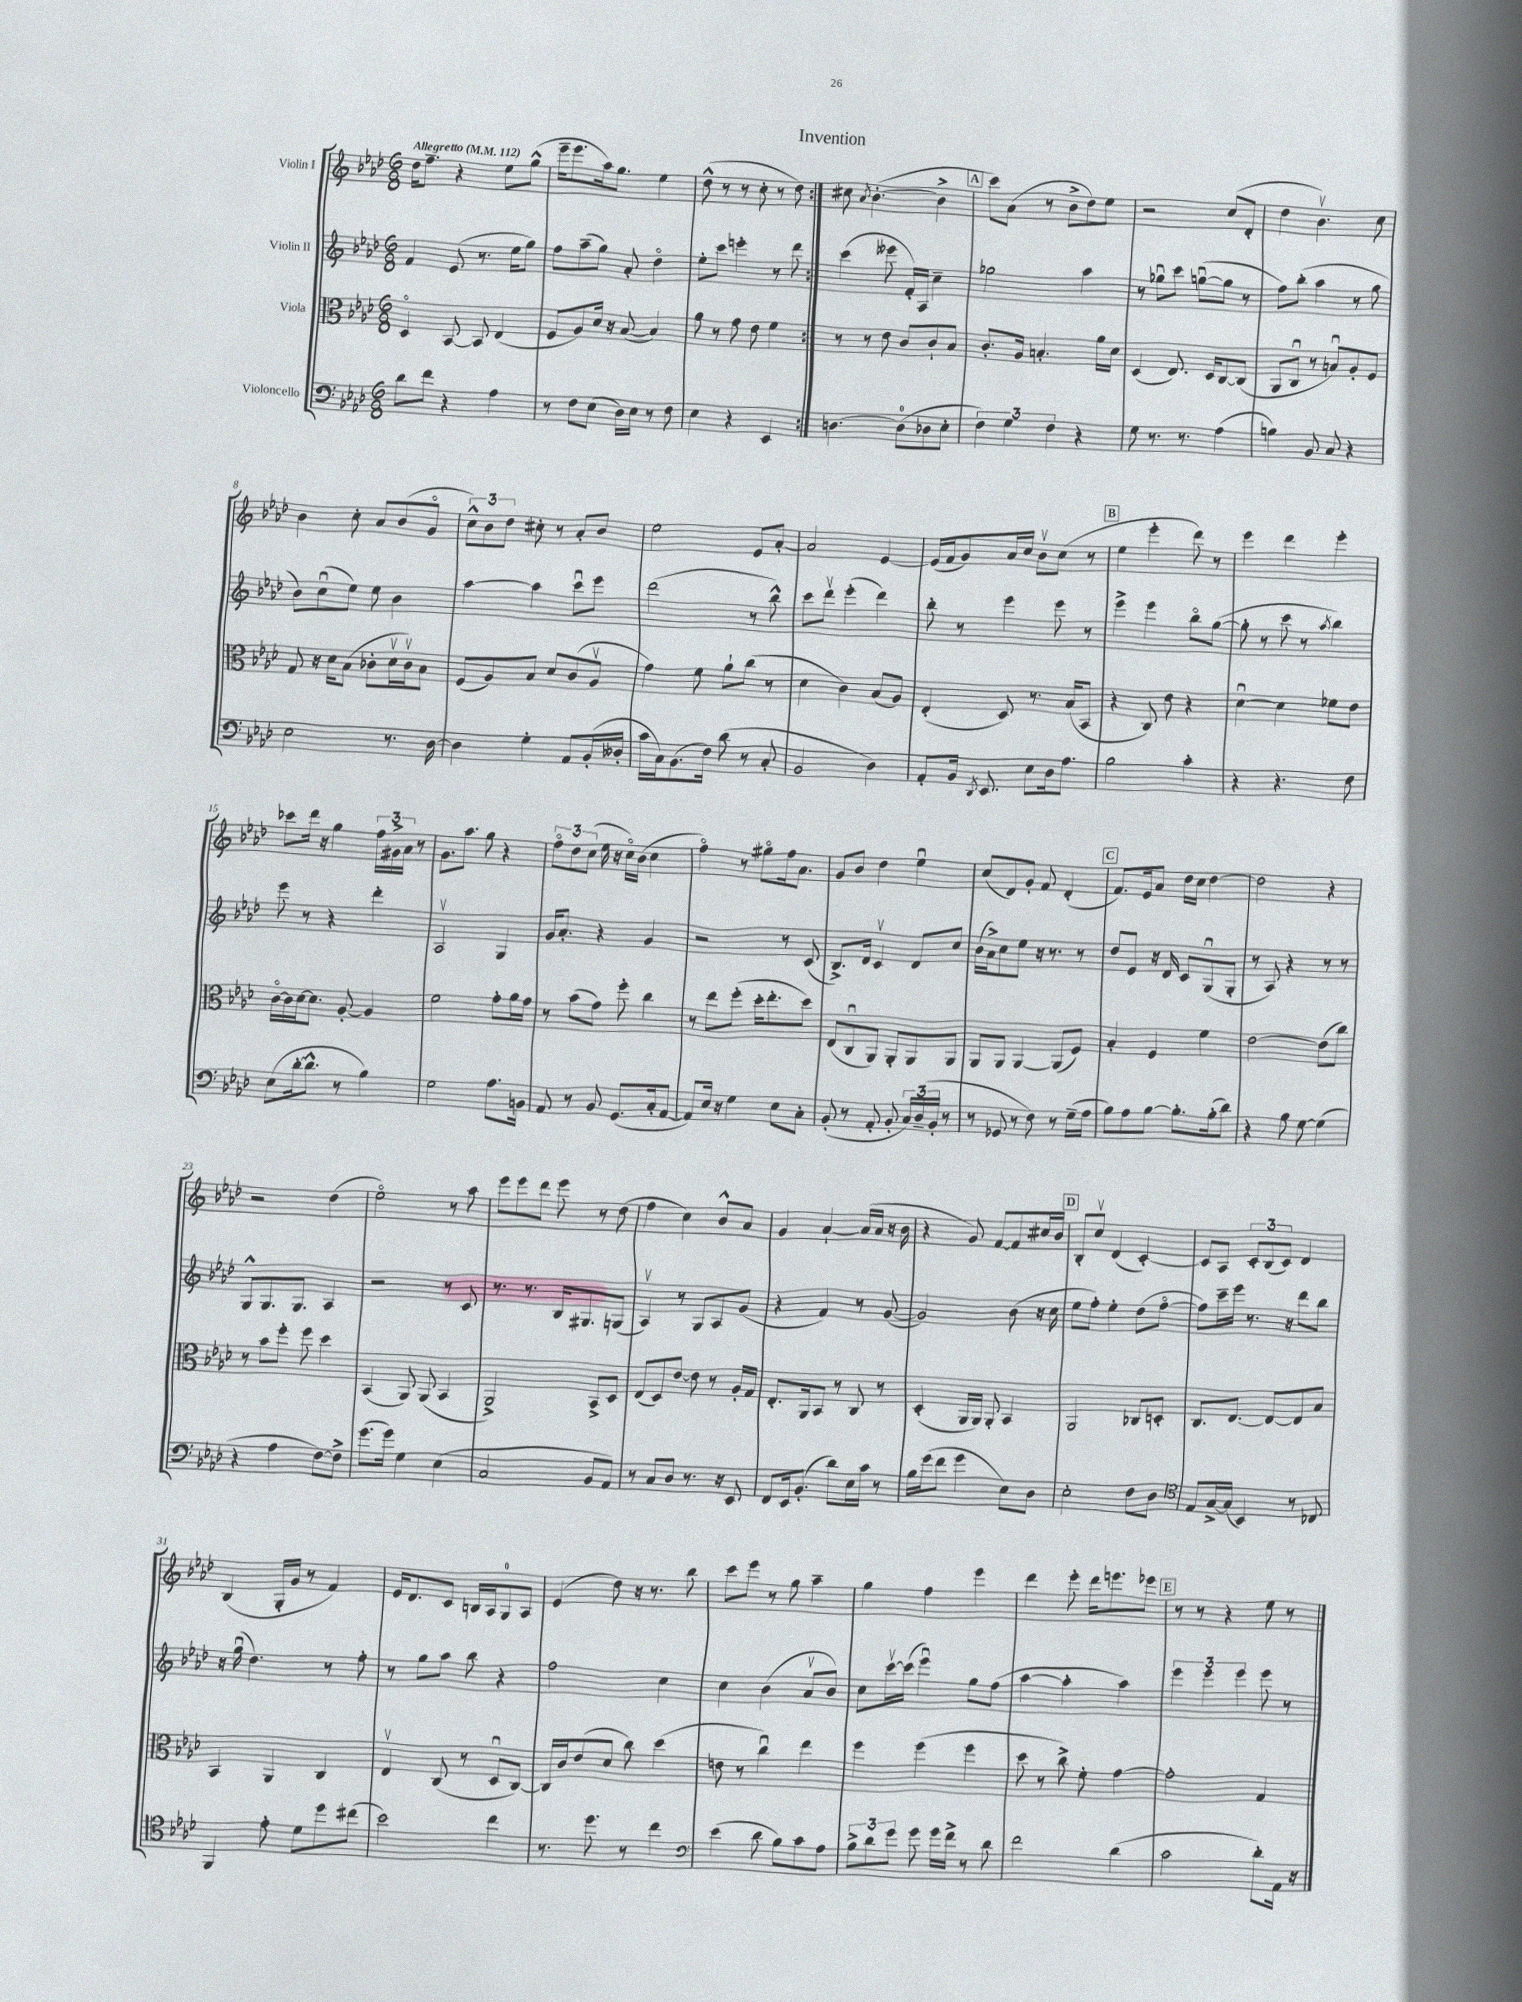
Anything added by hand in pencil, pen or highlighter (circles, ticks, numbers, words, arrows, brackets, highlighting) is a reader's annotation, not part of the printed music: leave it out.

**kern	**kern	**kern	**kern
*staff4	*staff3	*staff2	*staff1
*clefF4	*clefC3	*clefG2	*clefG2
*k[b-e-a-d-]	*k[b-e-a-d-]	*k[b-e-a-d-]	*k[b-e-a-d-]
*M6/8	*M6/8	*M6/8	*M6/8
*MM112	*MM112	*MM112	*MM112
8d-\L	4D-o/	4f/	16dd-\LK
.	.	.	8.ff~\J
8f\J	.	.	.
4r	[8BB-/	(8e-/	4r
.	8BB-/]	8.r	.
4A-\	(4E-/	.	8ee-\L
.	.	16ee-\LK	.
.	.	8gg\J)	(8gg^^\J
=	=	=	=
8r	8F/L	8ff\L	16eee-~\LK
.	.	.	8.eee-\
8F\L	8A-/)	(8aa-~\	.
(8E-\J	16d-/Jk	8gg\J)	16aa-\k)
.	16r	.	8.gg\J
16D-\LL)	([8B-/	8a-'/	.
16E-\JJ	.	.	.
8r	4B-/])	4dd-o\	4ee-\
8F\	.	.	.
=	=	=	=
4E-\	8a-\	8ee-'\L	(8dd-^^\
.	8r	8ccc\J	8r
4r	8g\	4eee'\	8r
.	8e-\	.	8cc'\
4EE-/	4f\	8r	8r
.	.	8ddd-\	8dd-\)
=:|!	=:|!	=:|!	=:|!
[4.D\	8r	(4ccc\	8cc#\
.	.	.	8qa-/
.	8r	.	([4.b-'\
.	8e-\	8eee--\	.
(8D\]L	8c/L	16f'/LL)	.
.	.	16A-/JJ	.
8D-\	8c`/	4cc~\	4b-^\]
8E-'\J	8B-/J	.	.
=	=	=	=
6F\)	8.c'/L	2gg-\	8ccc\L)
.	.	.	(8a-\J
6G\	.	.	.
.	16A-/Jk	.	.
.	4.B'/	.	8r
6F\	.	.	.
.	.	.	8b-^\L
4r	.	4aa-\	8dd-\)
.	16a-\LL	.	8ee-\J
.	16d-\JJ	.	.
=	=	=	=
8G\	(4D-/	8r	2r
8.r	.	8gg-u\L	.
.	8.E-/)	8ccc\J	.
8.r	.	.	.
.	.	([8ggu\L	.
.	16D-/LK	.	.
(4A-\	[8C/	8gg\]J	(8cc/L
.	(8C/]J	8r	8d-'/J
=	=	=	=
4B\)	8AA-/L	8ff\L)	4dd-\
.	8Cu/J	(8bb-'\J	.
8BB-/	8r	4aa-\	4.b-v\)
8C/	8Bu/L)	.	.
4r	8A-'/	8r	.
.	8F/J	8gg\	8cc\
=	=	=	=
2E-\	8G/	8b-\L)	4b-\
.	16r	(8ccu\	.
.	16d-\LK	.	.
.	(8B-\J	8ee-\J)	8cc'\
.	8c-'\L	8ee-\	8a-/L
8.r	16d-v\L	4b-\	(8b-/
.	16c-v\J)	.	.
.	8B-\J	.	8go/J
[16D-\	.	.	.
=	=	=	=
4D-\]	(8F/L	[4aa-\	12cc^^\L)
.	.	.	12b-\
.	8A-/)	.	.
.	.	.	12dd-\J
4G'\	8B-/J	4aa-\]	8cc#'\
.	8d-/L	.	8r
8AA-/L	(8c/	8cccu\L	8a-'/L
(16BB-'/L	8A-v/J	8eee-\J	8b-/J
16D--'/JJ	.	.	.
=	=	=	=
16c\LL	4g\)	(2ddd-\	2ee-\
16C\J)	.	.	.
(8.BB-\	.	.	.
.	8f\	.	.
16F\Jk)	.	.	.
(8d-\	8a-`\L	.	.
8r	(8cc\J	8r	8e-/L
8C'/	8r	8bb-^^\)	[8a-'/J
=	=	=	=
2BB-/	4d-\	8ccc\L	2a-/]
.	.	8ddd-v\J	.
.	4c\)	(4eee-'\	.
4D-\)	(8B-/L	4ddd-\)	[4e-/
.	8A-/J)	.	.
=	=	=	=
8AA-'/L	(4E-'/	8bb-'\	(16e-/]LL
.	.	.	16f/J
16BB-/Jk	.	8r	8g/)
8qDD-/	.	.	.
8.EE-/	.	.	.
.	8D-/)	4eee-\	16a-/L
.	.	.	16cc/JJ
8E-\L	8.r	.	8b-v\L
16D-\k	.	8eee-\	(8cc\J
8.A-\J	(16B-/LK	.	.
.	8BB-/J	8r	8r
=	=	=	=
2B-\	4r	4eee-^\	4ee-\
.	8C/)	4eee-\	4eee-'\
.	8e-\	.	.
4c'\	4r	8bb-o\L	8ddd-\)
.	.	([8gg\J	8r
=	=	=	=
4r	[4d-u\	8gg'\]	4eee-\
.	.	8r	.
4.r	4d-\]	8ccc\	4ddd-\
.	.	8r	.
.	.	8qaa-/	.
.	8f-\L	4bb-\)	4eee-'\
8F\	8e-\J	.	.
=	=	=	=
(8E-\L	[16co\LL	8eee-\	8ccc-\L
.	16c\]	.	.
[16d-'\k	[16d-\J	8r	16ddd-\Jk
8.d-^^\]J	8.d-\]J	.	16r
.	.	4r	4gg\
8r	[8A-'/	.	.
4B-\)	4A-/]	4ddd-'\	24ff\LL
.	.	.	24g#^\
.	.	.	24a-\JJ
.	.	.	8r
=	=	=	=
2G\	2f\	2A-v/	8.g\L
.	.	.	8.aa-\J
.	.	.	8gg\
8.A-\L	8g'\L	4G/	4r
.	16a-\L	.	.
16BB\Jk	16g\JJ	.	.
=	=	=	=
8AA-/	8r	16g/LK	12ffo\L
.	.	8.a-'/J	.
.	.	.	12dd-\
8r	(8b-\L	.	.
.	.	.	(12cc\J
8BB-/	8g\J)	4r	16ee-\
.	.	.	16r
(8.GG/L	8ff'\	.	16cco\LL)
.	.	.	(16b-\JJ
.	4cc\	4g/	4cc\
16C'/k	.	.	.
[8AA-/J	.	.	.
=	=	=	=
8AA-/]L)	8r	2r	4ffo\)
16E-/Jk	8ee-\L	.	.
16r	.	.	.
4G\	(8ff'\J	.	8r
.	16dd-'\LK	.	8gg#o\L
.	8.ee-'\	.	.
8E-\L	.	8r	16ff\k
.	.	.	8.a-\J
8C'\J	8dd-\J)	(8c/	.
=	=	=	=
(8BB-'/	(8E-/L	8.B-^/L)	8g/L
8r	8Cu/	.	8b-/J
.	.	16d-/Jk	.
8AA-'/	8AA-/J)	4cv/	4dd-\
8BB-'/	8AA-'/L	.	.
24C/LL)	8AA-/	8d-/L	4ee-u\
(24D-~/	.	.	.
24BB-'/JJ	.	.	.
8r	8AA-/J	8cc/J	.
=	=	=	=
8r	8AA-/L	(16b-\LL	(8cc/L
.	.	16a-^\J)	.
8GG-/	8AA-/J	8cc\	8d-/)
8r	[4AA-/	8ee-\J	8g'/J
8F\)	.	16r	8f/
.	.	8.r	.
8r	(8AA-/]L	.	(4d-'/
(16G~\LL	8F/J)	8r	.
16A-\JJ	.	.	.
=	=	=	=
8B-\L)	4B-'/	8dd-/L	8.f/L)
8A-\	.	8e-/J	.
.	.	.	16e-/k
[8B-\J	4F/	16r	8a-/J
.	.	16d-/	.
8.B-'\]L	.	8c/L	16dd-\LL
.	.	.	16cc\JJ
.	4f\	(8Gu/	[4dd-\
(16B-'\k	.	.	.
8d-\J)	.	8G'/J	.
=	=	=	=
4r	[2e-\	8r	2dd-\]
.	.	8A-/)	.
8B-\	.	4r	.
[8G\	.	.	.
(4G\]	(8e-\]L	8r	4r
.	8cc\J)	8r	.
=	=	=	=
4r	8r	8G^^/L	2r
.	8b-\L	8.G/	.
4A-\	8ff'\J	.	.
.	.	8.G/J	.
.	8ff\	.	.
[8F\L)	4dd-\	4A-/	(4dd-\
8F^\]J	.	.	.
=	=	=	=
(8.g\L	(4BB-/	2r	2ee-o\)
16g\Jk)	.	.	.
4G\	8AA-/)	.	.
.	(8AA-/	.	.
(4E-\	4BB-/	8r	8r
.	.	8c/	8aa-\
=	=	=	=
2C/	2AA-^/)	8.r	8eee-\L
.	.	.	8eee-\
.	.	8.r	.
.	.	.	8ddd-\J
.	.	16B-/LK	8eee-\
.	.	8.G#/	.
8BB-/L	8BB-^/L	.	8r
8AA-/J)	8D-/J	(8G/J	(8dd-\
=	=	=	=
8r	(8E-/L	4A-v/)	4ff\
8C/L	8D-/)	.	.
8D-/J	[8e-/J	8r	4cc\)
8.r	8e-\]	8G/L	.
.	8r	8A-/	8b-^^/L
16r	.	.	.
8EE-/	16A-'/LL	(8g/J	8a-/J
.	16G/JJ	.	.
=	=	=	=
8FF/L	8.E-'/L	4r	4g/
16EE-/k	.	.	.
(8.BB-'/J	16AA-/k	.	.
.	8BB-/J	4f/)	[4a-`/
8d-\L)	8r	.	.
16E-\L	8C/	8r	(16a-/]LL
16c\JJ	.	.	16a-/JJ
8r	8r	([8g/	16r
.	.	.	16b-\
=	=	=	=
16B-\LL	(4D-'/	2g/])	4r
(16g\J	.	.	.
8f\J	.	.	.
4g\	16AA-/LL	.	8g/)
.	16AA-/JJ)	.	.
.	8AA-'/	.	[8f/L
8E-\L)	4BB-/	(8b-\	8f/]
8D-\J	.	16r	16cc#/L
.	.	16cc\	16b-/JJ
=	=	=	=
2E-'\	2AA-/	8ee-\L	8B-'/L
.	.	8ff'\J)	8ccv/J
.	.	4ee-'\	(4d-/
8F\L	8C-/L	(8dd-\L	[4c'/)
8D-\J	8D'/J	[8ffo\J	.
=	=	=	=
*clefC4	*	*	*
8E-/L	8.C/L	8ff\]L)	8c/]L
[16G^/L	.	16ccc~\L	8A-/J
(16G/]JJ	[8.E-/J	16eee-\JJ	.
4BB-/)	.	8.r	12c'/L
.	.	.	(12B-/
.	8E-/_L	.	.
.	.	.	12c/J)
.	.	16r	.
8r	8E-/]	8ddd-\L	4d-/
8C-/	8B-/J	8bb-\J	.
=	=	=	=
4FF/	4BB-/	16r	(4B-/
.	.	(16ggu\	.
.	.	4.dd-\)	.
8e-'\	4AA-/	.	16G'/LL
.	.	.	16g/JJ
8d-\L	.	.	8r
8dd-\	4C/	8r	4f/)
(8cc#\J	.	8ff'\	.
=	=	=	=
2b-\)	4E-v/	8r	16e-/LK
.	.	.	8.d-/
.	.	8gg\L	.
.	(8C/	8aa-\J	8c/J
.	8r	8bb-\	16B/LL
.	.	.	16A-/J
4cc\	8D-u/L	4r	8G/
.	[8C/J)	.	8A-/J
=	=	=	=
8.r	16C/]LL	2ff\	(4e-/
.	16c/J	.	.
.	(8e-/	.	.
8.dd-\	.	.	.
.	8d-/J	.	8dd-\)
8r	8cc\)	.	16r
.	.	.	8.r
4cc\	(4dd-\	4cc\	.
.	.	.	8bb-\
=	=	=	=
*clefF4	*	*	*
(4e-\	8e\	4cc\	8ccc\L
.	8r	.	8eee-\J
8d-\	4ccu\)	(4b-\	8r
8B-\L)	.	.	8gg\
8c\	4ee-\	8a-v/L	4aa-~\
8A-\J	.	8b-/J)	.
=	=	=	=
12B-^\L	4ff\	8cc\L	4gg\
12d-\	.	.	.
.	.	[16cccv\L	.
12g\J	.	.	.
.	.	(16ccc\]JJ	.
8g\	(4ff\	4eee-u\)	4ff\
16g\LL	.	.	.
16f^\JJ	.	.	.
8r	4ff\	8gg\L	4eee-\
8d-\	.	(8ff\J	.
=	=	=	=
2f\	8dd-\	[4aa-\	4ddd-\
.	8r	.	.
.	8cc^\)	4aa-'\]	8eee-'\
.	8f'\	.	16ddd-\LK
.	.	.	8.eee\
(4d-\	[4g\	4aa-\)	.
.	.	.	8eee-\J
=	=	=	=
2c\	2g'\]	6eee-\	8r
.	.	.	8r
.	.	6eee-\	.
.	.	.	4r
.	.	6eee-\	.
8d-'\L)	4G/	8eee-\	8ee-\
16AA-\Jk	.	8r	8r
16r	.	.	.
==	==	==	==
*-	*-	*-	*-
